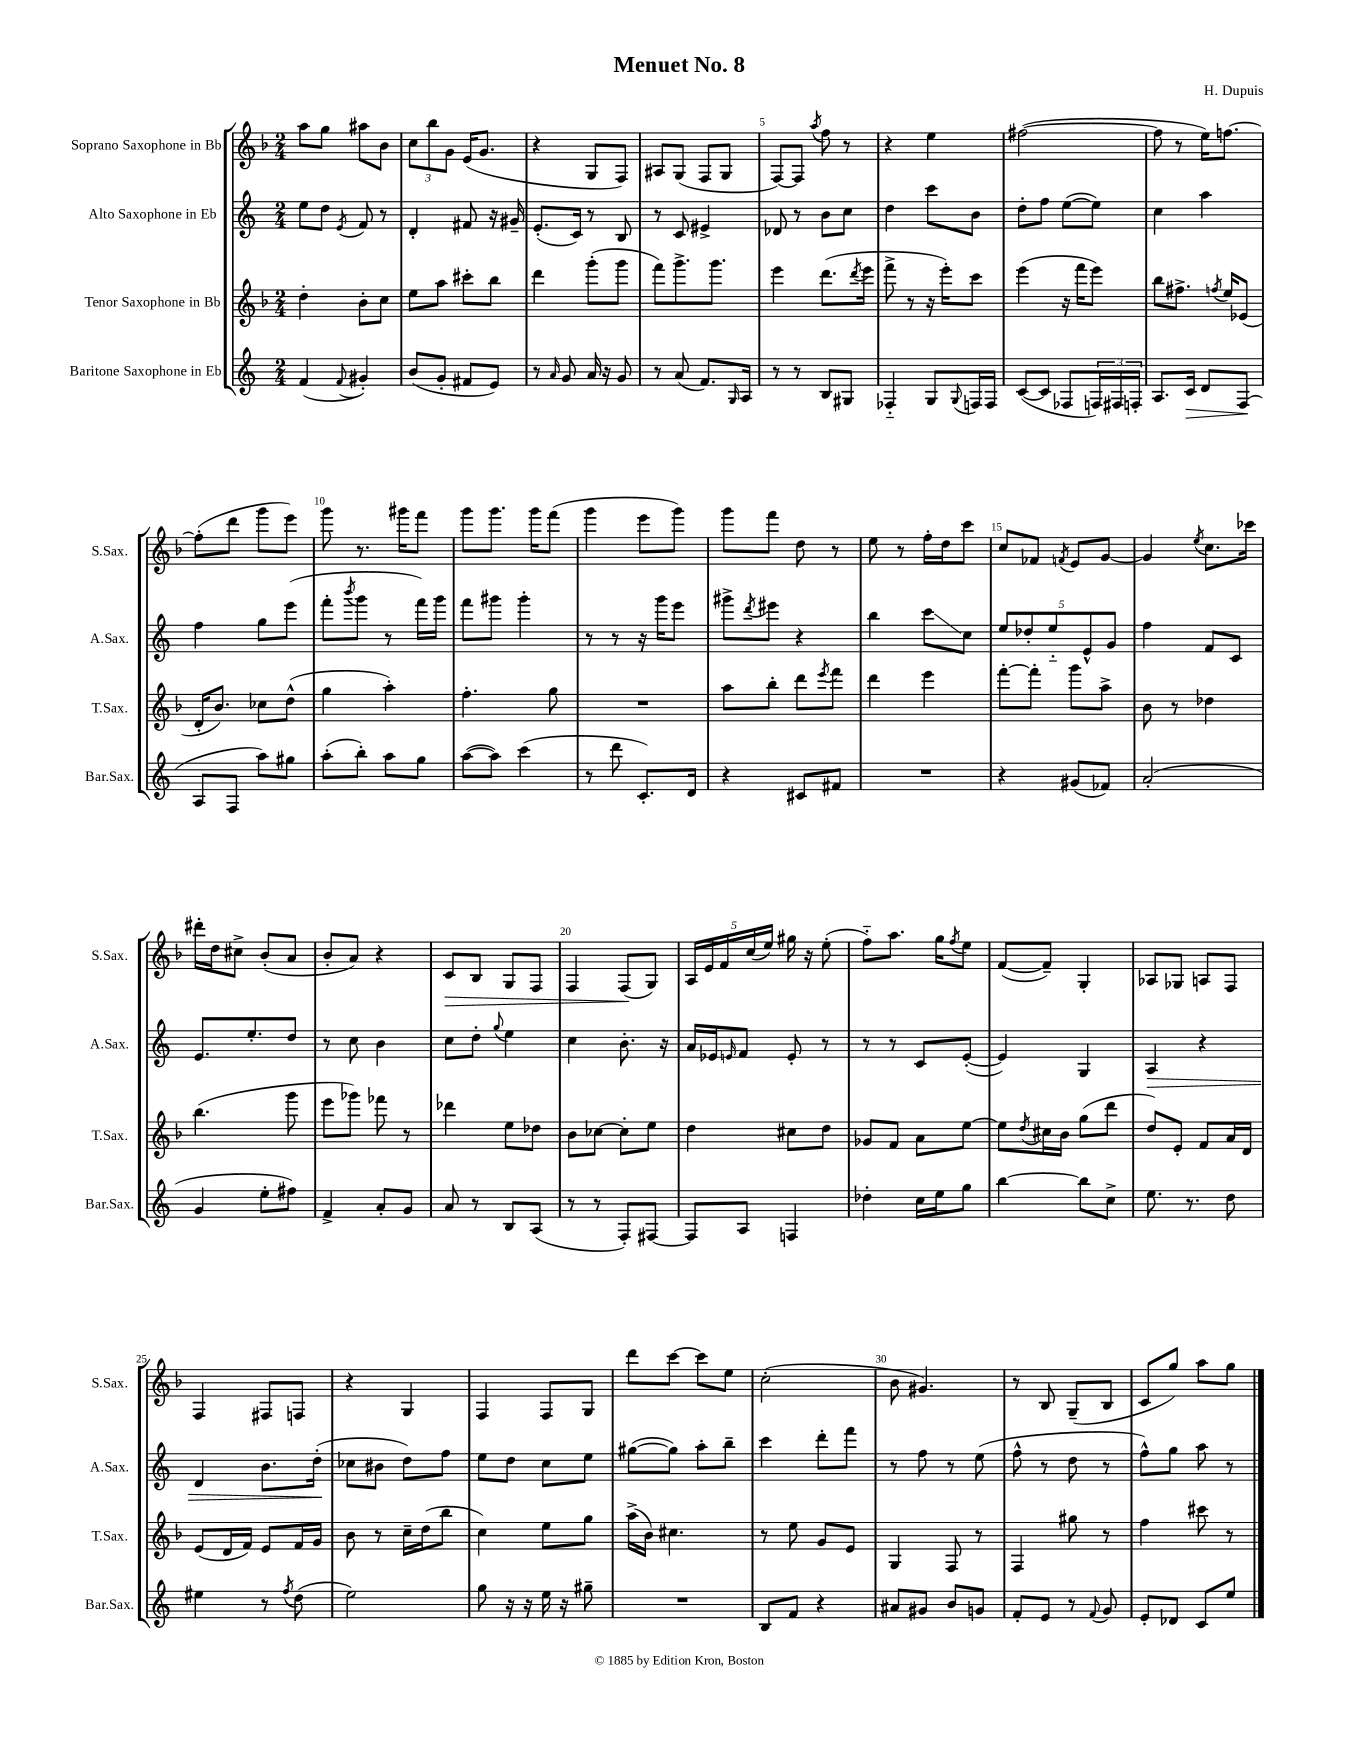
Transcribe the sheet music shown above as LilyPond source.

\header { title = "Menuet No. 8" composer = "H. Dupuis" }
<<
\new StaffGroup <<
\new Staff = "s0" \with { instrumentName = "Soprano Saxophone in Bb" shortInstrumentName = "S.Sax." } {
    \clef treble \key f \major \numericTimeSignature \time 2/4
    a''8 g''8 ais''8 bes'8 |
    \tuplet 3/2 { c''8 bes''8 g'8 } e'16( g'8. |
    r4 g8 f8) |
    ais8 g8( f8 g8 |
    f8~) f8 \acciaccatura { a''8 } f''8 r8 |
    r4 e''4 |
    fis''2~( |
    fis''8 r8 e''16) f''8.~ |
    f''8-.( d'''8 g'''8 e'''8) |
    g'''8 r8. gis'''16 f'''8 |
    g'''8 g'''8. g'''16 f'''8( |
    g'''4 e'''8 g'''8) |
    g'''8 f'''8 d''8 r8 |
    e''8 r8 f''16-. d''16 c'''8 |
    c''8 fes'8 \acciaccatura { f'8 } e'8 g'8~ |
    g'4 \acciaccatura { e''8 } c''8. ces'''16 |
    dis'''16-. d''16 cis''8-> bes'8-.( a'8 |
    bes'8-. a'8) r4 |
    c'8\> bes8 g8 f8 |
    f4 f8\!( g8) |
    \tuplet 5/4 { a16 e'16 f'16 c''16( e''16) } gis''16 r16 e''8-.( |
    f''8-_) a''8. g''16 \acciaccatura { f''8 } e''8 |
    f'8~( f'8--) g4-. |
    aes8 ges8 a8 f8 |
    f4 fis8 f8 |
    r4 g4 |
    f4 f8 g8 |
    d'''8 c'''8~ c'''8 e''8 |
    c''2-.( |
    bes'8 gis'4.) |
    r8 bes8 g8--( bes8 |
    c'8 g''8) a''8 g''8 \bar "|." |
}
\new Staff = "s1" \with { instrumentName = "Alto Saxophone in Eb" shortInstrumentName = "A.Sax." } {
    \clef treble \key c \major \numericTimeSignature \time 2/4
    e''8 d''8 \acciaccatura { e'8 } f'8 r8 |
    d'4-. fis'8 r16 gis'16-- |
    e'8.-.( c'16) r8 b8 |
    r8 c'8 eis'4-> |
    des'8 r8 b'8 c''8 |
    d''4 c'''8 b'8 |
    d''8-. f''8 e''8~( e''8) |
    c''4 a''4 |
    f''4 g''8 e'''8( |
    f'''8-. \acciaccatura { b'''8 } g'''8 r8 f'''16) g'''16 |
    f'''8 gis'''8 gis'''4-. |
    r8 r8 r16 g'''16 e'''8 |
    gis'''8-> \acciaccatura { d'''8 } eis'''8 r4 |
    b''4 c'''8\glissando c''8 |
    \tuplet 5/4 { e''8 des''8-. e''8-_ e'8-^ g'8 } |
    f''4 f'8 c'8 |
    e'8. e''8.-. d''8 |
    r8 c''8 b'4 |
    c''8 d''8-. \appoggiatura { g''8 } e''4 |
    c''4 b'8.-. r16 |
    a'16 ees'16 \grace { e'16 } f'8 e'8-. r8 |
    r8 r8 c'8 e'8~-.( |
    e'4) g4 |
    a4\> r4 |
    d'4 b'8. d''16-.\!( |
    ces''8 bis'8 d''8) f''8 |
    e''8 d''8 c''8 e''8 |
    gis''8~( gis''8) a''8-. b''8-- |
    c'''4 d'''8-. f'''8 |
    r8 f''8 r8 e''8( |
    f''8-^ r8 d''8 r8 |
    f''8-^) g''8 a''8 r8 \bar "|." |
}
\new Staff = "s2" \with { instrumentName = "Tenor Saxophone in Bb" shortInstrumentName = "T.Sax." } {
    \clef treble \key f \major \numericTimeSignature \time 2/4
    d''4-. bes'8-. c''8 |
    e''8 a''8 cis'''8-. bes''8 |
    d'''4 g'''8-.( g'''8 |
    f'''8) g'''8.-> g'''8. |
    e'''4 d'''8.( \acciaccatura { d'''8 } e'''16 |
    f'''8-> r8 r16 e'''16-.) c'''8 |
    e'''4( r16 f'''16 e'''8) |
    bes''8 fis''8.-> \acciaccatura { f''8 } e''16 ees'8( |
    d'16-. bes'8.) ces''8 d''8-^( |
    g''4 a''4-.) |
    f''4.-. g''8 |
    R2 |
    a''8 bes''8-. d'''8 \acciaccatura { e'''8 } f'''8 |
    d'''4 e'''4 |
    f'''8~-. f'''8-. g'''8 a''8-> |
    bes'8 r8 des''4 |
    bes''4.( g'''8 |
    e'''8 ges'''8) fes'''8 r8 |
    des'''4 e''8 des''8 |
    bes'8 ces''8~ ces''8-. e''8 |
    d''4 cis''8 d''8 |
    ges'8 f'8 a'8 e''8~ |
    e''8 \acciaccatura { d''8 } cis''16 bes'16 g''8( d'''8 |
    d''8) e'8-. f'8 a'16 d'16 |
    e'8( d'16 f'16) e'8 f'16 g'16 |
    bes'8 r8 c''16-- d''16( bes''8 |
    c''4) e''8 g''8 |
    a''16->( bes'16) cis''4. |
    r8 e''8 g'8 e'8 |
    g4 f8 r8 |
    f4 gis''8 r8 |
    f''4 cis'''8 r8 \bar "|." |
}
\new Staff = "s3" \with { instrumentName = "Baritone Saxophone in Eb" shortInstrumentName = "Bar.Sax." } {
    \clef treble \key c \major \numericTimeSignature \time 2/4
    f'4( \appoggiatura { f'8 } gis'4-.) |
    b'8( g'8-. fis'8 e'8) |
    r8 \grace { a'16 } g'8 a'16 r16 g'8 |
    r8 a'8( f'8.) \grace { g16 } a16 |
    r8 r8 b8 gis8 |
    fes4-_ g8 \appoggiatura { g8 } f16 f16 |
    c'8~( c'8 fes8 \tuplet 3/2 { f16) fis16 f16-. } |
    a8. c'16\> d'8 f8\!( |
    a8 f8 a''8) gis''8 |
    a''8-.( b''8-.) a''8 g''8 |
    a''8~( a''8) c'''4( |
    r8 d'''8 c'8.-.) d'16 |
    r4 cis'8 fis'8 |
    R2 |
    r4 gis'8( fes'8) |
    a'2-.( |
    g'4 e''8-. fis''8) |
    f'4-> a'8-. g'8 |
    a'8 r8 b8 a8( |
    r8 r8 f8-.) fis8~ |
    fis8 a8 f4 |
    des''4-. c''16 e''16 g''8 |
    b''4~ b''8 c''8-> |
    e''8. r8. d''8 |
    eis''4 r8 \acciaccatura { f''8 } d''8( |
    e''2) |
    g''8 r16 r16 e''16 r16 gis''8-- |
    R2 |
    b8 f'8 r4 |
    ais'8 gis'8 b'8 g'8 |
    f'8-. e'8 r8 \appoggiatura { f'8 } g'8 |
    e'8-. des'8 c'8 e''8 \bar "|." |
}
>>
>>
\layout { \context { \Score \override BarNumber.break-visibility = ##(#f #t #t) barNumberVisibility = #(every-nth-bar-number-visible 5) } }
